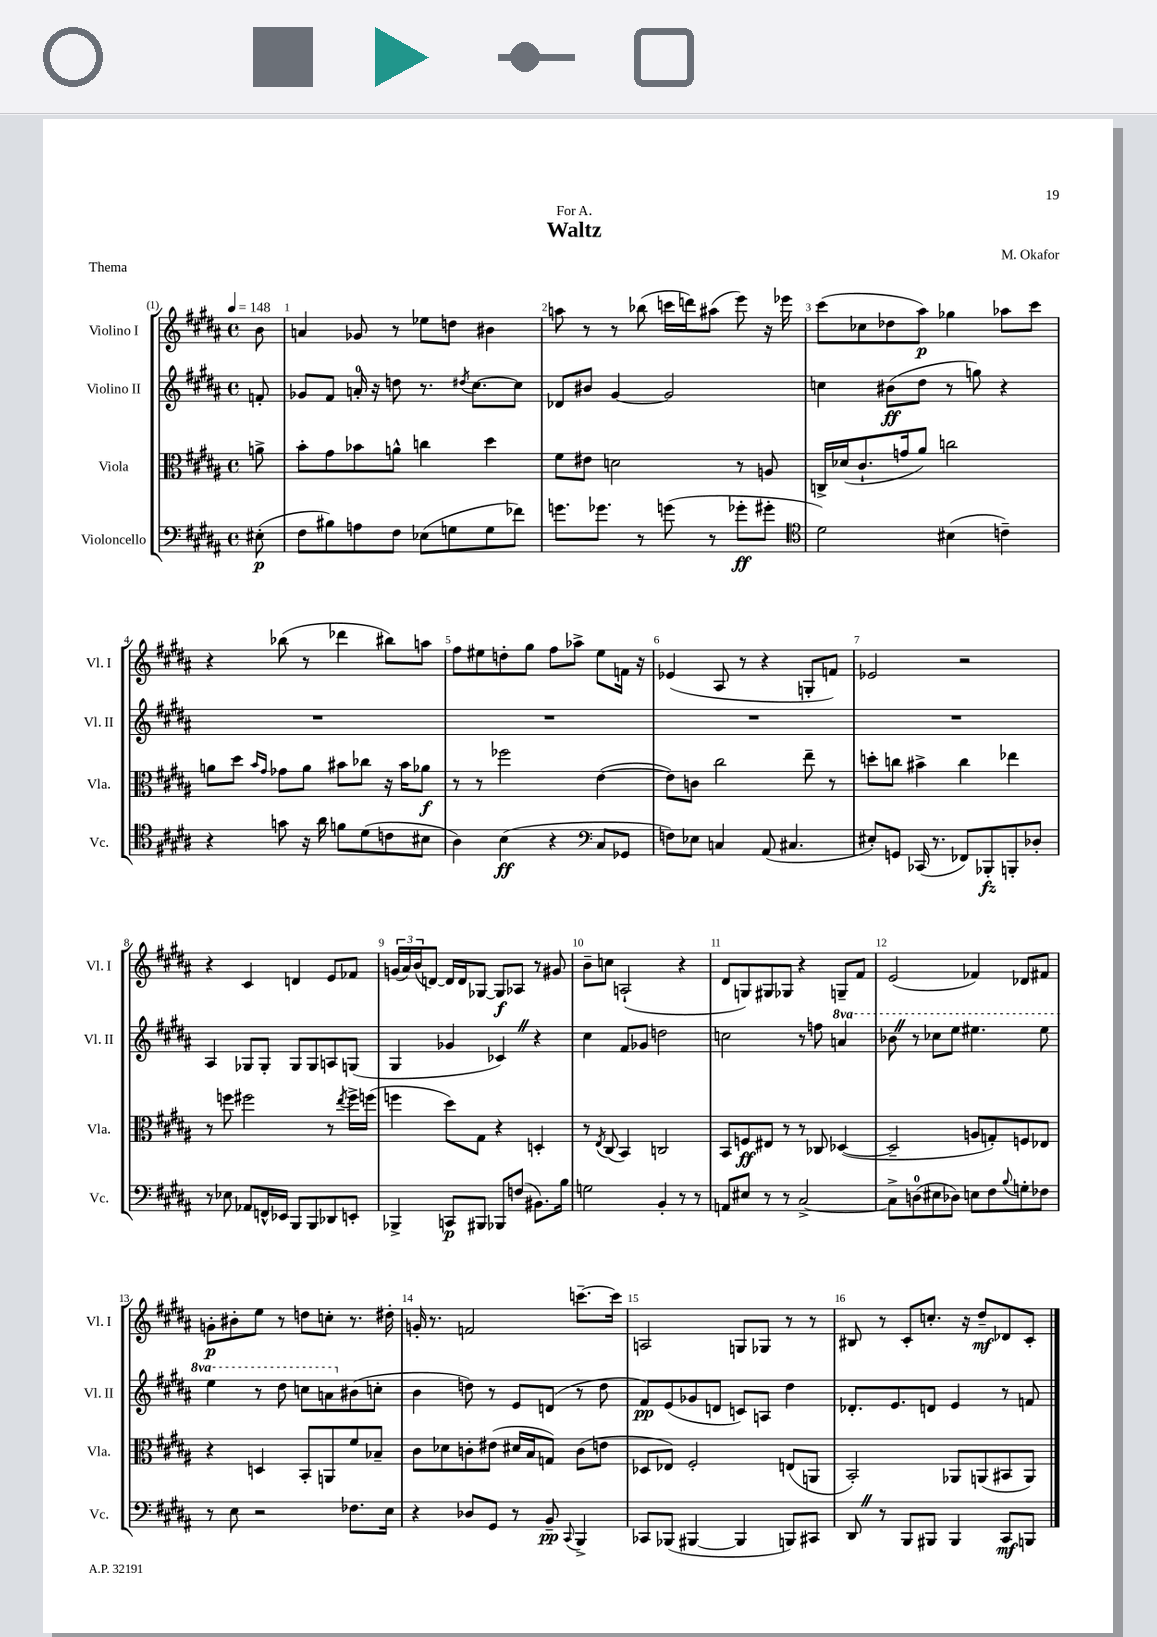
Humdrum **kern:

**kern	**kern	**kern	**kern
*staff4	*staff3	*staff2	*staff1
*clefF4	*clefC3	*clefG2	*clefG2
*k[f#c#g#d#a#]	*k[f#c#g#d#a#]	*k[f#c#g#d#a#]	*k[f#c#g#d#a#]
*M4/4	*M4/4	*M4/4	*M4/4
*met(c)	*met(c)	*met(c)	*met(c)
*MM148	*MM148	*MM148	*MM148
(8E#'\	8a^\	8f'/	8b\
=	=	=	=
8F#\L	8b'\L	8g-/L	4a/
8B#\)	8g#\	8f#/J	.
8A\	8b-\	16a'/	8g-/
.	.	16r	.
8F#\J	8a^^\J	8dd\	8r
(8E-\L	4cc\	8.r	8ee-\L
8G\	.	.	8dd\J
.	.	8qdd#/	.
.	.	[8.cc#\L	.
8G\	4dd#\	.	4b#\
8f-\J)	.	8cc#\]J	.
=	=	=	=
8.g\L	8f#\L	8d-/L	8aa\
.	8e#\J	8b#/J	8r
8.g-\J	.	.	.
.	2d\	[4g#/	8r
8r	.	.	(8bb-\
(8g\	.	2g#/]	16ccc\LL
.	.	.	16ddd\J)
8r	.	.	(8aa#\J
8g-'\L	8r	.	8eee\)
8g#'\J	8A/	.	16r
.	.	.	16eee-\
=	=	=	=
*clefC4	*	*	*
2d#\)	16C^/LL	4cc\	(8ccc#\L
.	(16d-/J	.	.
.	8.c#`/	.	8cc-\
.	.	(8b#\L	8dd-\
.	16g/k	.	.
.	8a#/J)	8dd#\J	8aa#\J)
(4B#\	2cc\	8r	4gg-\
.	.	8gg\)	.
4c~\)	.	4r	8aa-\L
.	.	.	8ccc#\J
=	=	=	=
4r	8a\L	1r	4r
.	8dd#\J	.	.
.	16qqb/LL	.	.
.	16qqg#/JJ	.	.
8g\	8g-\L	.	(8bb-\
16r	8a\J	.	8r
16a#\	.	.	.
8f\L	8b#\L	.	4ddd-\
(8d#\	8cc-\J	.	.
8c\	16r	.	8bb#\L)
.	16b#\LK	.	.
8B#\J	8a-\J	.	8aa\J
=	=	=	=
4A#\)	8r	1r	8ff#\L
.	8r	.	8ee#\
(4B\	2ff-\	.	8dd'\
.	.	.	8gg#\J
4r	.	.	8ff#\L
.	.	.	8aa-^\J
*clefF4	*	*	*
8C#/L	([4e\	.	8ee#\L
8GG-/J	.	.	16f\Jk
.	.	.	16r
=	=	=	=
8F\L)	8e\]L)	1r	(4e-/
8E-\J	8c\J	.	.
4C/	2cc#\	.	8A#/
.	.	.	8r
(8AA#/	.	.	4r
4.C#/	.	.	.
.	8ee~\	.	8G'/L
.	8r	.	8f/J)
=	=	=	=
8E#'/L)	8dd'\L	1r	2e-/
8GG/J	8cc\J	.	.
(16CC-/	4b#^\	.	.
8.r	.	.	.
8FF-/L)	4cc\	.	2r
8BBB-'/	.	.	.
8BBB'/	4ee-\	.	.
8D-'/J	.	.	.
=	=	=	=
8r	8r	4A#/	4r
8E-\	8ff\	.	.
8AA-/L	2ff#\	8G-/L	4c#/
16FF^^/L	.	8G-'/J	.
16EE-/JJ	.	.	.
8BBB/L	.	8G-/L	4d/
8BBB/	.	8G-/	.
8DD-/	8r	8A/	8e/L
.	8qee/	.	.
8EE'/J	16ff#^\LL	(8G/J	8f-/J
.	(16ff\JJ	.	.
=	=	=	=
4BBB-^/	4ff\	4G#/	(24g/LL
.	.	.	24a#/)
.	.	.	(24b/J
.	.	.	[8d/J)
8CC/L	8dd#\L)	4g-/	16d/]LL
.	.	.	16d/J
8BBB#/J	8G#\J	.	[8G-/J
8BBB-/L	4r	4c-/)	8G-/]L
(8F/J	.	.	8A-/J
8.BB#\L)	4D'/	4r	8r
.	.	.	8g#/
16B\Jk	.	.	.
=	=	=	=
2G\	8r	4cc#\	8b~\L
.	8qE/	.	.
.	(8C#/	.	8cc\J
.	4BB/)	8f#/L	(2A`/
.	.	8g-/J	.
4BB'/	2C/	2dd\	.
8r	.	.	4r
8r	.	.	.
=	=	=	=
8AA/L	8BB/L	2cc\	8d#/L
8E#/J	8F/	.	8G/)
8r	8E#/J	.	8G#/
8r	8r	.	8G-/J
[2C#^/	8r	8r	4r
.	8C-/	8ff\	.
.	([4D-/	4aa/	8G~/L
.	.	.	8f#/J
=	=	=	=
8C#^\]L	2D-~/]	8bb-\	(2e/
(8D\	.	8r	.
8E#\	.	8ccc-\L	.
8D-\J)	.	8eee\J	.
8E\L	8A/L	4.eee#\	4f-/)
8F#\	8G'/)	.	.
8qqB/	.	.	.
8G'\	8F/	.	8d-/L
8F-\J	8E-/J	8eee#\	8f#/J
=	=	=	=
8r	4r	4eee\	8g'\L
8E\	.	.	8b#'\
2r	4D/	8r	8ee\J
.	.	8ddd#\	8r
.	8BB'/L	8ccc\L	8dd\L
.	8AA/	8aa\	8cc'\J
8.F-\L	8f#/	(8b#\	8.r
.	8B-~/J	8cc'\J	.
16E\Jk	.	.	16dd#'\
=	=	=	=
4r	8c#\L	4b\	16g'/
.	.	.	8.r
.	8d-\	.	.
8D-/L	8c'\	8dd\)	2f/
8GG#/J	(8e#\J	8r	.
8r	16d#/LL	8e/L	.
.	16B/J	.	.
8BB~/	8G/J)	(8d/J	.
8qqCC#/	.	.	.
4BBB^/	(8c\L	8r	[8.ccc~\L
.	8e\J	8dd\	.
.	.	.	16ccc\]Jk
=	=	=	=
8CC-/L	8D-/L	8f#/L)	2A/
(8BBB-/J	8E-/J)	(8e/	.
[4BBB#/	2F#'/	8g-/	.
.	.	8d/J	.
4BBB#/]	.	8c/L)	8G/L
.	.	8A/J	8G-/J
8BBB/L)	(8E/L	4dd#\	8r
8CC#/J	8AA/J	.	8r
=	=	=	=
8DD#/	2BB'/)	8.d-'/L	8B#/
8r	.	.	8r
.	.	8.e/	.
8BBB/L	.	.	8c#'/L
8BBB#/J	.	8d/J	8.cc'/J
4BBB#/	8AA-/L	4e/	.
.	.	.	16r
.	(8AA/	.	8dd#~/L
8CC#/L	8BB#/	8r	8d-/
8BBB/J	8AA/J)	8f/	8c#'/J
==	==	==	==
*-	*-	*-	*-
